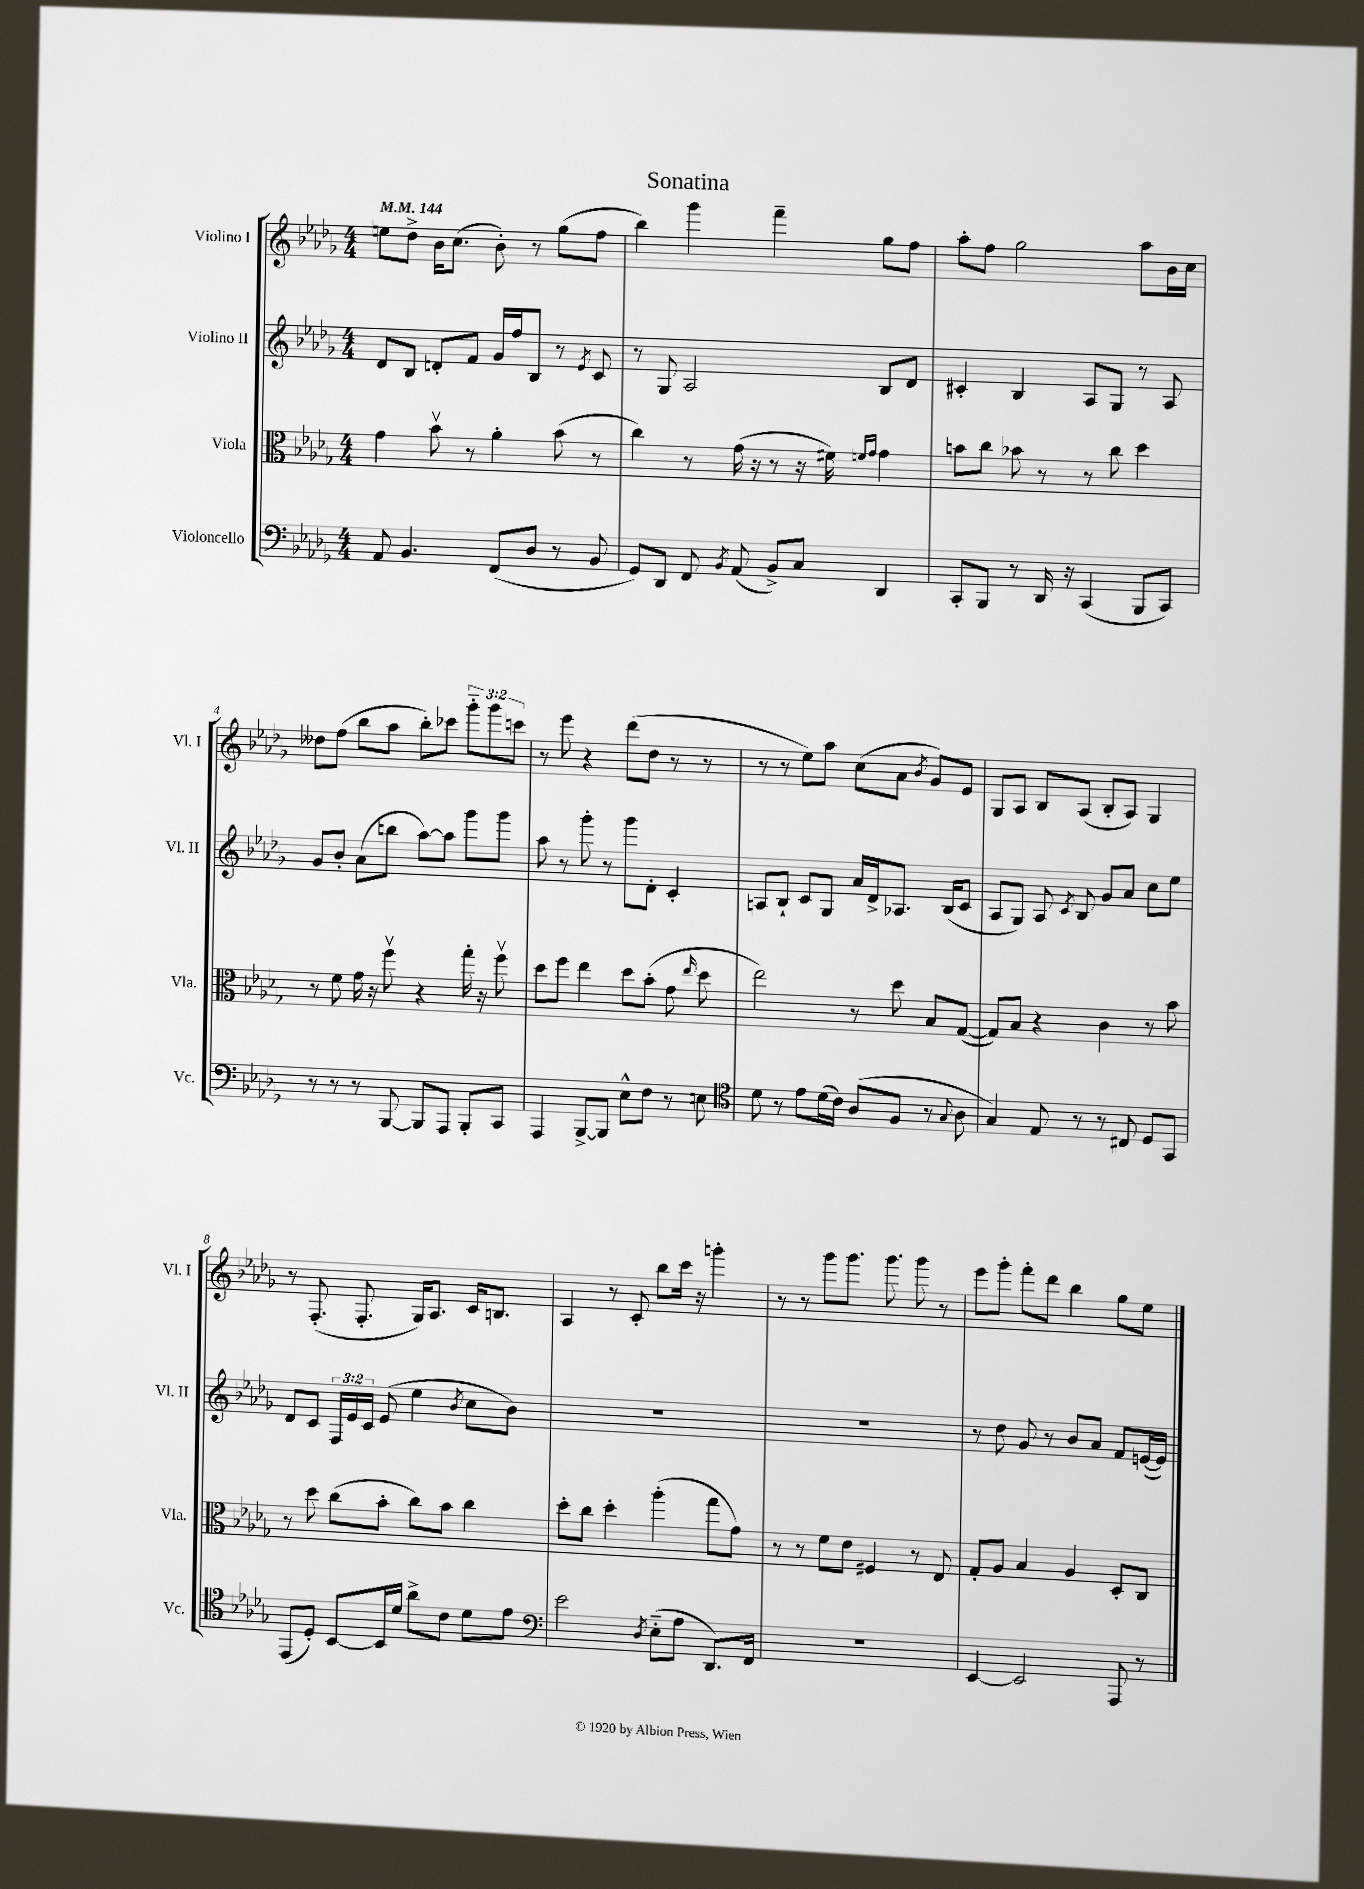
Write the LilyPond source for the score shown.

\header { title = "Sonatina" }
<<
\new StaffGroup <<
\new Staff = "s0" \with { instrumentName = "Violino I" shortInstrumentName = "Vl. I" } {
    \clef treble \key des \major \numericTimeSignature \time 4/4 \override Staff.TupletNumber.text = #tuplet-number::calc-fraction-text \tempo 4 = 144
    \autoBeamOff e''8[ des''8]-> bes'16[ c''8.]( bes'8-.) r8 ges''8[( f''8] |
    bes''4) ges'''4 f'''4-- ges''8[ f''8] |
    aes''8[-. f''8] ges''2 aes''8[ bes'16 c''16] |
    deses''8[ f''8]( bes''8[ aes''8] bes''8[-.) ces'''8] \tuplet 3/2 { ges'''8[-_ ges'''8 c'''8] } |
    r8 ees'''8 r4 des'''8[( des''8] r8 r8 |
    r8 r8 ees''8[) aes''8] c''8[( aes'8] \acciaccatura { bes'8 } ges'8[) ees'8] |
    ges8[ aes8] bes8[ aes8]( bes8[-. aes8]) ges4 |
    r8 f8.-.( f8.-. ges16[) aes8.] c'16[ b8.] |
    aes4 r8 c'8-. bes''8[ c'''16] r16 g'''4-. |
    r8 r8 ges'''8[ ges'''8.] ges'''8. ges'''8 r8 |
    ees'''8[ ges'''8]-. f'''8[-. des'''8] bes''4 ges''8[ ees''8] \bar "|." |
}
\new Staff = "s1" \with { instrumentName = "Violino II" shortInstrumentName = "Vl. II" } {
    \clef treble \key des \major \numericTimeSignature \time 4/4 \override Staff.TupletNumber.text = #tuplet-number::calc-fraction-text
    \autoBeamOff des'8[ bes8] d'8[-. f'8] ges'16[ f''16 bes8] r8 \acciaccatura { ees'8 } c'8 |
    r8 ges8 aes2 bes8[ des'8] |
    cis'4-. bes4 aes8[ ges8] r8 aes8 |
    ges'8[ bes'8]-. aes'8[( b''8] aes''8[~) aes''8] ges'''8[ ges'''8] |
    aes''8 r8 ges'''8-. r8 ges'''8[ des'8]-. c'4-. |
    a8[ bes8]-! c'8[ ges8] aes'16[ des'16-> aes8.] bes16[( c'8] |
    aes8[ ges8]) aes8 \acciaccatura { c'8 } bes8 ges'8[ aes'8] c''8[ ees''8] |
    des'8[ c'8] \tuplet 3/2 { f16[ ees'16 c'16] } ees'8( ees''4 \acciaccatura { bes'8 } c''8[ bes'8]) |
    R1 |
    R1 |
    r8 des''8 ges'8 r8 bes'8[ aes'8] f'8[ e'16~( e'16]) \bar "|." |
}
\new Staff = "s2" \with { instrumentName = "Viola" shortInstrumentName = "Vla." } {
    \clef alto \key des \major \numericTimeSignature \time 4/4
    \autoBeamOff ges'4 bes'8\upbow r8 aes'4-. bes'8( r8 |
    c''4) r8 ges'16( r16 r8 r16 fis'16) \grace { f'16[ ges'16] } ges'4 |
    b'8[ c''8] bes'8 r8 r8 c''8 des''4 |
    r8 f'8 ges'16 r16 f''8\upbow r4 ges''16-. r16 f''8\upbow |
    des''8[ f''8] ees''4 des''8[ bes'8]-.( ges'8 \grace { ees''16 } des''8 |
    ees''2) r8 des''8 bes8[ ges8]~( |
    ges8[) bes8] r4 c'4 r8 bes'8 |
    r8 des''8 c''8[( bes'8]-. c''8[) bes'8] c''4 |
    des''8[-. c''8] des''4-. aes''4-.( ges''8[ ges'8]) |
    r8 r8 f'8[ ees'8] fis4 r8 ees8 |
    ges8[-. aes8] bes4 aes4 des8[-. c8] \bar "|." |
}
\new Staff = "s3" \with { instrumentName = "Violoncello" shortInstrumentName = "Vc." } {
    \clef bass \key des \major \numericTimeSignature \time 4/4
    \autoBeamOff aes,8 bes,4. f,8[( des8] r8 bes,8 |
    ges,8[) des,8] f,8 \acciaccatura { bes,8 } aes,8( bes,8[->) c8] des,4 |
    c,8[-. bes,,8] r8 des,16 r16 c,4( bes,,8[ c,8]) |
    r8 r8 r8 bes,,8~ bes,,8[ aes,,8] bes,,8[-. c,8] |
    aes,,4 bes,,8[~-> bes,,8] ees8[-^ f8] r8 e8 |
    \clef tenor des'8 r8 ees'8[ des'16( c'16]) aes8[( f8] r8 \appoggiatura { ges8 } aes8 |
    ges4) ees8 r8 r8 cis8 des8[ ges,8] |
    ees,8[( des8]-.) bes,8[~ bes,16 des'16] aes'8[-> c'8] des'8[ ees'8] |
    \clef bass ees'2 \acciaccatura { des8 } ees8[-_( aes8] des,8.[) f,16] |
    R1 |
    ees,4~ ees,2 aes,,8 r8 \bar "|." |
}
>>
>>
